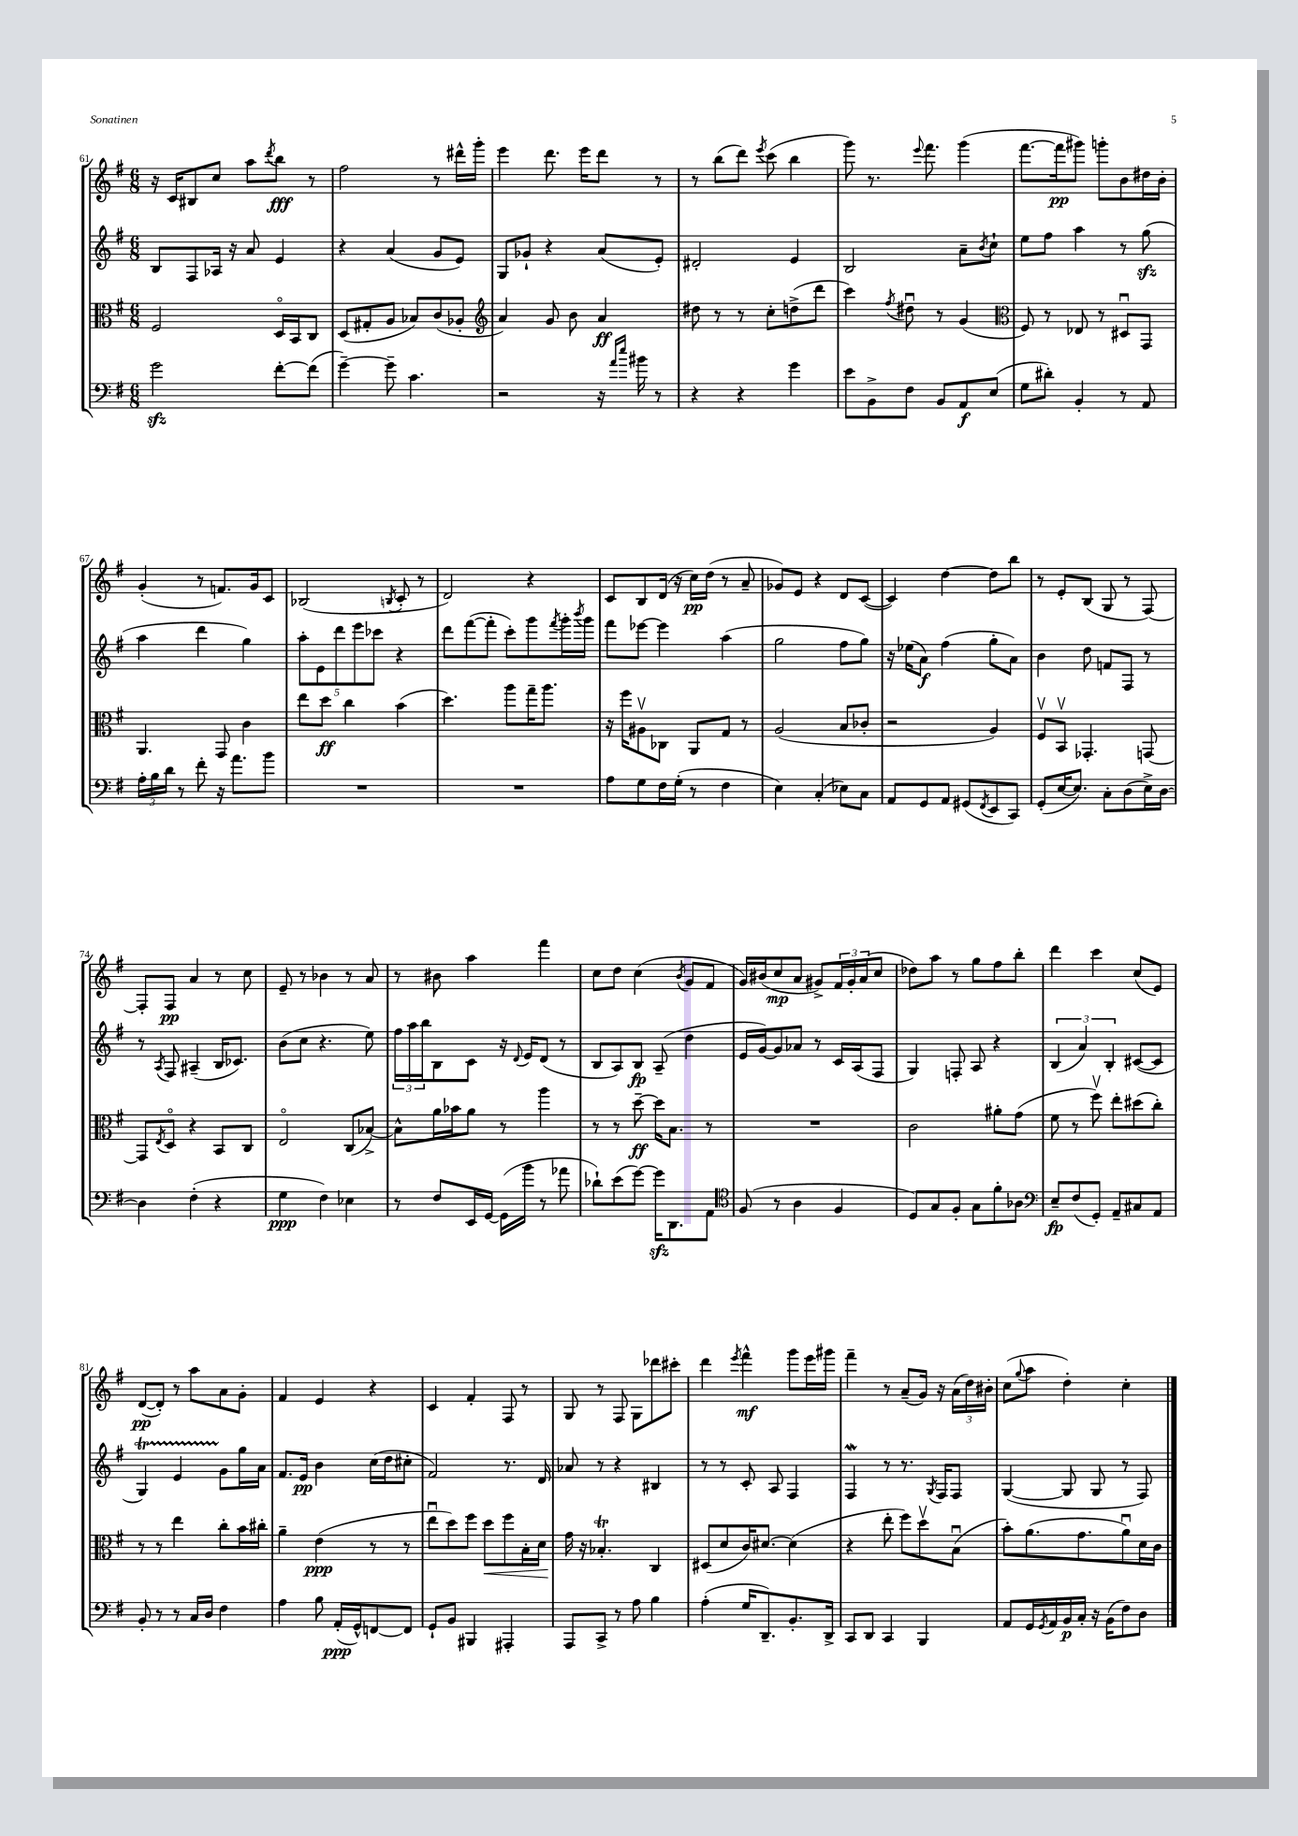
<<
\new StaffGroup <<
\new Staff = "s0" {
    \clef treble \key g \major \numericTimeSignature \time 6/8
    r16 c'16 bis8 c''8 a''8 \acciaccatura { d'''8 } b''8\fff r8 |
    fis''2 r8 dis'''16-^ g'''16-. |
    e'''4 d'''8. e'''16 d'''8 r8 |
    r8 b''8( d'''8) \acciaccatura { e'''8 } c'''8( b''4 |
    g'''8) r8. \appoggiatura { e'''8 } fis'''8. g'''4( |
    fis'''8.~ fis'''16\pp gis'''8) g'''8-. b'8 dis''16 b'16-. |
    g'4-.( r8 f'8.) g'16 c'8 |
    bes2( \acciaccatura { b8 } c'8-. r8 |
    d'2) r4 |
    c'8 b8 d'16( r16 c''16\pp) d''16( r8 a'8-- |
    ges'8) e'8 r4 d'8 c'8~( |
    c'4) d''4~ d''8 b''8 |
    r8 e'8-. b8( g8 r8 fis8~) |
    fis8-. fis8\pp a'4 r8 c''8 |
    e'8-- r8 bes'4 r8 a'8 |
    r8 bis'8 a''4 fis'''4 |
    c''8 d''8 c''4( \acciaccatura { b'8 } g'8 fis'8 |
    g'16) bis'16( c''8\mp a'8 gis'8->) \tuplet 3/2 { fis'16 gis'16-. a'16( } c''8 |
    des''8) a''8 r8 g''8 fis''8 b''8-. |
    d'''4 c'''4 c''8( e'8) |
    d'8~\pp( d'8-.) r8 a''8 a'8 g'8-. |
    fis'4 e'4 r4 |
    c'4 fis'4-. fis8 r8 |
    g8 r8 fis8 g8 des'''8 cis'''8-. |
    d'''4 \acciaccatura { e'''8 } fis'''4-^\mf g'''8 e'''16 gis'''16 |
    fis'''4-- r8 a'8--( g'16) r16 \tuplet 3/2 { a'16( d''16) bis'16-. } |
    c''8( \appoggiatura { g''8 } a''8 d''4-.) c''4-. \bar "|." |
}
\new Staff = "s1" {
    \clef treble \key g \major \numericTimeSignature \time 6/8
    b8 fis8 aes16 r16 a'8 e'4 |
    r4 a'4( g'8 e'8) |
    g8 ges'8-! r4 a'8( e'8-.) |
    dis'2-. e'4 |
    b2 a'8-- \acciaccatura { b'8 } c''8-! |
    e''8 fis''8 a''4 r8 g''8\sfz( |
    a''4 d'''4 g''4) |
    \tuplet 5/4 { a''8-. e'8 d'''8 e'''8 ces'''8 } r4 |
    d'''8 fis'''8~( fis'''8-. c'''8-.) g'''8 \acciaccatura { fis'''8 } g'''16-. \acciaccatura { b'''8 } g'''16 |
    fis'''8 ees'''8~ ees'''4 a''4( |
    g''2 fis''8 g''8) |
    r16 ees''16( a'8\f) fis''4( g''8-. a'8) |
    b'4 d''8 f'8 fis8 r8 |
    r8 \acciaccatura { a8 } fis8 ais4--( b16 ces'8.) |
    b'8( c''8 r4. e''8) |
    \tuplet 3/2 { fis''16 a''16 b''16 } b8 c'8 r16 \appoggiatura { d'8 } e'16 d'8( r8 |
    b8 a8) b8\fp a8--( d''4 |
    e'16 g'16~) g'8 aes'8 r8 c'16 a16( fis8 |
    g4) f8-. a8 r4 |
    \tuplet 3/2 { b4( a'4) b4-. } cis'8~( cis'8 |
    g4\startTrillSpan) e'4 g'8\stopTrillSpan g''16 a'16 |
    fis'8. e'16\pp b'4 c''16( d''16 cis''8-. |
    fis'2) r8. d'16 |
    aes'8 r8 r4 bis4 |
    r8 r8 c'8-. a8 fis4 |
    fis4\mordent r8 r8. \acciaccatura { g8 } fis16 fis8 |
    g4~( g8 g8 r8 fis8) \bar "|." |
}
\new Staff = "s2" {
    \clef alto \key g \major \numericTimeSignature \time 6/8
    fis2 d16\flageolet b,16 c8 |
    d8( gis8-. a8 bes8) c'8( aes8-. |
    \clef treble a'4) g'8 b'8 a'4\ff |
    dis''8 r8 r8 c''8-. d''8->( d'''8 |
    c'''4) \acciaccatura { fis''8 } dis''8\downbow r8 g'4( |
    \clef alto fis8) r8 ees8 r8 dis8\downbow g,8 |
    a,4. g,8 c'4 |
    e''8 d''8\ff c''4 b'4( |
    d''4.) a''8 g''16-- a''8. |
    r16 fis''16 ais8\upbow ces8 a,8 g8 r8 |
    a2( b8 ces'8-. |
    r2 a4) |
    fis8\upbow b,8\upbow ges,4.-. g,8~ |
    g,8 \acciaccatura { e8 } d8\flageolet r4 b,8 c8 |
    e2\flageolet c8( bes8~->) |
    bes8-^ a'16 bes'16 a'8 r8 a''4 |
    r8 r8 d''8~--\ff d''16 b8. r8 |
    R2. |
    c'2 ais'8-. g'8( |
    fis'8 r8 fis''8\upbow) e''8-. dis''8( c''8-.) |
    r8 r8 e''4 c''8-. b'16 cis''16-. |
    a'4-- e'4\ppp( r8 r8 |
    e''8\downbow d''8) fis''8 d''8\< fis''8 b16-. d'16 |
    g'16\! r16 bes4.-.\trill c4 |
    dis8( d'8 c'16) dis'8.~ dis'4( |
    r4 e''8-. fis''8) d''8\upbow b8\downbow( |
    b'8-.) a'8.( g'8. a'8\downbow) d'16 c'16 \bar "|." |
}
\new Staff = "s3" {
    \clef bass \key g \major \numericTimeSignature \time 6/8
    g'2\sfz fis'8~-. fis'8( |
    g'4~--) g'8-- c'4. |
    r2 r16 \grace { a'16 e''16 } bis'16 r8 |
    r4 r4 g'4 |
    e'8 b,8-> fis8 b,8 a,8\f e8( |
    g8 dis'8-.) b,4-. r8 a,8 |
    \tuplet 3/2 { a16-. b16 d'16 } r8 fis'8-. r16 a'8. b'8 |
    R2. |
    R2. |
    a8 g8 fis16 g16-.( r8 fis4 |
    e4) c4-.( ees8) c8 |
    a,8 g,8 a,8 gis,8( \acciaccatura { fis,8 } e,8 c,8) |
    g,8-.( e16~ e8.) c8-. d8( e16->) d16~ |
    d4 fis4-.( r4 |
    g4\ppp fis4) ees4 |
    r8 fis8 e,16 g,16~ g,16( b'16 r8 aes'8 |
    des'8-!) e'8( g'8~) g'16\sfz d,8. a,8 |
    \clef tenor fis8( r8 a4 fis4 |
    d8) g8 fis8-. g8 fis'8-. aes8 |
    \clef bass e8--\fp fis8( g,8-.) a,8-- cis8 a,8 |
    b,8-. r8 r8 c16 d16 fis4 |
    a4 b8 a,16-.\ppp( g,16-^) f,8~ f,8 |
    g,8-! b,8 bis,,4 ais,,4-. |
    a,,8 c,8-> r8 a8 b4 |
    a4-.( g16 d,8.--) b,8.-. d,16-> |
    c,8 d,8 c,4 b,,4 |
    a,8 g,16 \acciaccatura { g,8 } a,16 b,16\p c16-. r16 b,16( fis8) d8 \bar "|." |
}
>>
>>
\layout { \context { \Score currentBarNumber = #61 } }
